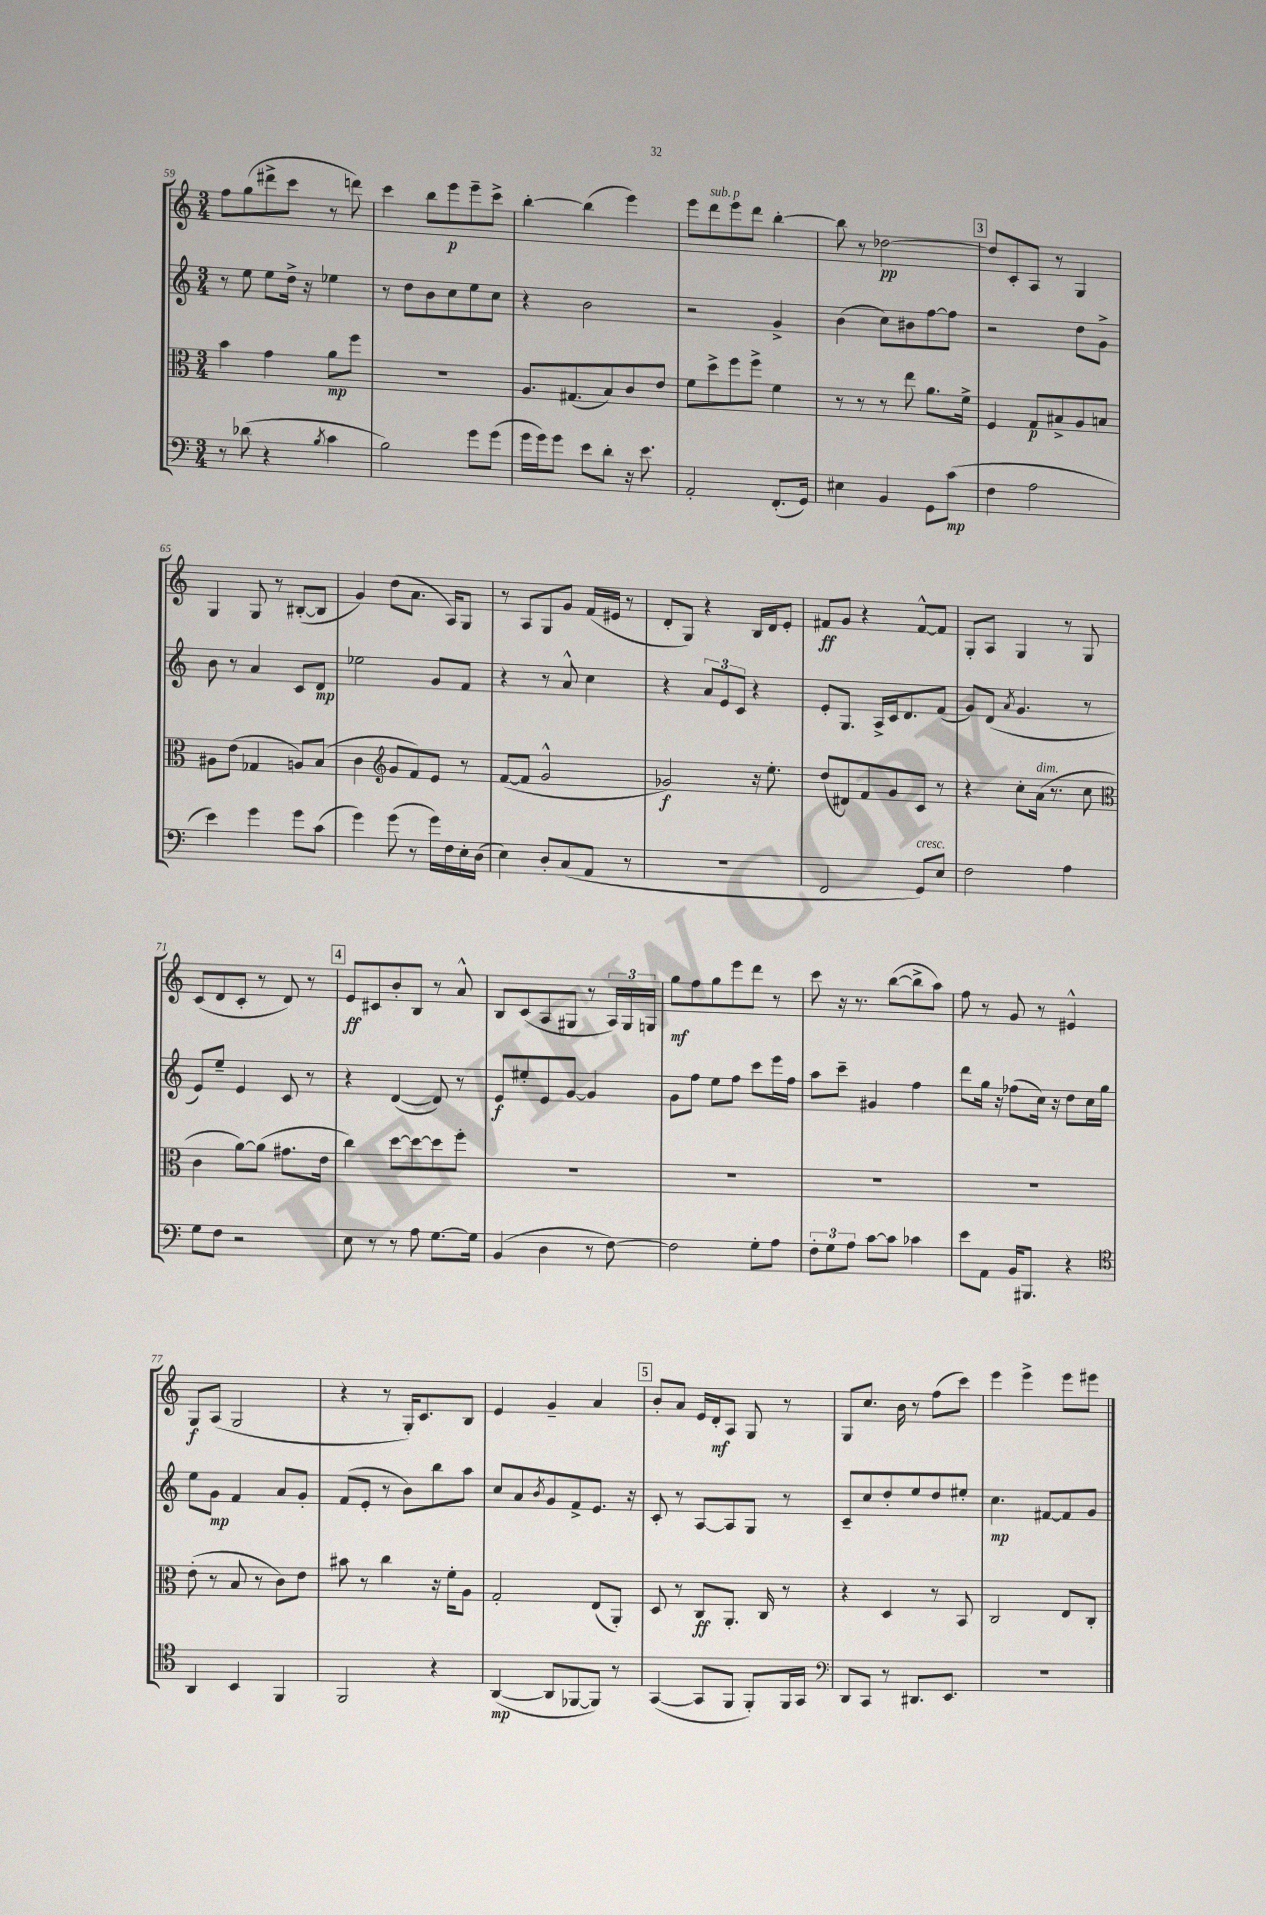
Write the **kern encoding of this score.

**kern	**dynam	**kern	**dynam	**kern	**dynam	**kern	**dynam
*part4	*part4	*part3	*part3	*part2	*part2	*part1	*part1
*staff4	*staff4	*staff3	*staff3	*staff2	*staff2	*staff1	*staff1
*clefF4	*	*clefC3	*	*clefG2	*	*clefG2	*
*k[]	*	*k[]	*	*k[]	*	*k[]	*
*M3/4	*	*M3/4	*	*M3/4	*	*M3/4	*
=59	=59	=59	=59	=59	=59	=59	=59
8r	.	4b\	.	8r	.	8ff\L	.
(8d-X\	.	.	.	8ee\	.	(8gg\	.
4r	.	4g\	.	8ee\L	.	8ddd#X^\	.
.	.	.	.	16dd^\Jk	.	8ccc\J	.
.	.	.	.	16r	.	.	.
8qB/	.	.	.	.	.	.	.
4c\	.	8a\L	mp	4ee-X\	.	8r	.
.	.	8ff\J	.	.	.	8dddn\)	.
=60	=60	=60	=60	=60	=60	=60	=60
2B\)	.	2.r	.	8r	.	4ccc\	.
.	.	.	.	8dd\L	.	.	.
.	.	.	.	8b\	.	8bb\L	.
.	.	.	.	8cc\	.	8eee\	p
8g\L	.	.	.	8ee\	.	8eee~\	.
(8g\J	.	.	.	8cc\J	.	8ccc^\J	.
=61	=61	=61	=61	=61	=61	=61	=61
16g\LL	.	8.A/L	.	4r	.	[4bb'\	.
16g\J)	.	.	.	.	.	.	.
8g\J	.	.	.	.	.	.	.
.	.	(8.G#X/	.	.	.	.	.
8e\L	.	.	.	2b\	.	(4bb\]	.
8d'\J	.	8B/)	.	.	.	.	.
16r	.	8c/	.	.	.	4eee\)	.
8.e\	.	.	.	.	.	.	.
.	.	8e/J	.	.	.	.	.
=62	=62	=62	=62	=62	=62	=62	=62
2AA'/	.	8f\L	.	2r	.	8eee\L	.
!	!	!	!	!	!	!LO:TX:a:i:t=sub. p	!
.	.	8dd^\	.	.	.	8ddd\	.
.	.	8ff\	.	.	.	8eee\	.
.	.	8ff^\J	.	.	.	8ddd\J	.
(8.FF'/L	.	4f\	.	4g^/	.	[4bb'\	.
16GG/Jk)	.	.	.	.	.	.	.
=63	=63	=63	=63	=63	=63	=63	=63
4E#X\	.	8r	.	(4b\	.	8bb\]	.
.	.	8r	.	.	.	8r	.
4BB/	.	8r	.	8cc\L)	.	[2dd-X\	pp
.	.	8ee\	.	8b#X\	.	.	.
8GG\L	.	8.a\L	.	[8ff\	.	.	.
(8c\J	mp	.	.	8ff\J]	.	.	.
.	.	16f^\Jk	.	.	.	.	.
!!LO:REH:place=s1:t=3
=64	=64	=64	=64	=64	=64	=64	=64
4F\	.	4F/	.	2r	.	8dd-/L]	.
.	.	.	.	.	.	8c'/	.
2A\	.	8G/L	p	.	.	8A/J	.
.	.	8B#X^/	.	.	.	8r	.
.	.	8A/	.	8dd\L	.	4G/	.
.	.	8Bn/J	.	8g^\J	.	.	.
!!LO:LB:g=z
=65	=65	=65	=65	=65	=65	=65	=65
4e\)	.	8A#X\L	.	8b\	.	4G/	.
.	.	(8e\J	.	8r	.	.	.
4g\	.	4G-X/	.	4a/	.	8G/	.
.	.	.	.	.	.	8r	.
8g\L	.	8An/L)	.	8c/L	.	([8B#X'/L	.
(8c\J	.	(8B/J	.	8d/J	mp	8B#/J]	.
=66	=66	=66	=66	=66	=66	=66	=66
4g\)	.	4c\	.	2ee-X\	.	4g/)	.
*	*	*clefG2	*	*	*	*	*
(8g\	.	8g/L	.	.	.	(8dd\L	.
8r	.	8f/)	.	.	.	8.a\J	.
16g\LL)	.	8e/J	.	8g/L	.	.	.
16F\	.	.	.	.	.	16A/KL)	.
16E'\	.	8r	.	8f/J	.	8G/J	.
(16D\JJ	.	.	.	.	.	.	.
=67	=67	=67	=67	=67	=67	=67	=67
4E\)	.	([8f/L	.	4r	.	8r	.
.	.	8f/J]	.	.	.	8A/L	.
8D'/L	.	2g^^/	.	8r	.	8G/	.
(8C/	.	.	.	8a^^/	.	8g/J	.
8AA/J	.	.	.	4cc\	.	(16f/LL	.
.	.	.	.	.	.	16e#X/JJ	.
8r	.	.	.	.	.	8r	.
=68	=68	=68	=68	=68	=68	=68	=68
2.r	.	2g-X/)	f	4r	.	8d'/L	.
.	.	.	.	.	.	8G/J)	.
.	.	.	.	12a/L	.	4r	.
.	.	.	.	12e/	.	.	.
.	.	.	.	12c/J	.	.	.
.	.	16r	.	4r	.	16B/LL	.
.	.	8.ee'\	.	.	.	16d/J	.
.	.	.	.	.	.	8e'/J	.
=69	=69	=69	=69	=69	=69	=69	=69
2FF/	.	(8dd/L	.	8e'/L	.	8f#X/L	ff
.	.	8d#X/)	.	8.G/J	.	8g/J	.
.	.	8f/	.	.	.	4r	.
.	.	.	.	16A^/LL	.	.	.
.	.	8g/	.	16c/J	.	.	.
.	.	.	.	8.d/	.	.	.
!LO:TX:a:i:t=cresc.	!	!	!	!	!	!	!
8GG/L)	.	8c/J	.	.	.	[8f#^^/L	.
8E/J	.	8r	.	(8f/J	.	8f#/J]	.
=70	=70	=70	=70	=70	=70	=70	=70
2F\	.	4r	.	8g/L)	.	8G'/L	.
.	.	.	.	(8d/J	.	8A/J	.
.	.	.	.	8qa/	.	.	.
.	.	8cc'\L	.	4.g/	.	4G/	.
!	!	!LO:TX:a:i:t=dim.	!	!	!	!	!
.	.	(16a\Jk	.	.	.	.	.
.	.	8.r	.	.	.	.	.
4A\	.	.	.	.	.	8r	.
.	.	8cc\	.	8r	.	8G/	.
!!LO:LB:g=z
=71	=71	=71	=71	=71	=71	=71	=71
*	*	*clefC3	*	*	*	*	*
8G\L	.	4c\	.	8e/L)	.	(8c/L	.
8F\J	.	.	.	8ee~/J	.	8d/	.
2r	.	[8a\L)	.	4e/	.	8c'/J	.
.	.	(8a\J]	.	.	.	8r	.
.	.	8.g#X\L	.	8c/	.	8d/)	.
.	.	.	.	8r	.	8r	.
.	.	16e\Jk	.	.	.	.	.
!!LO:REH:place=s1:t=4
=72	=72	=72	=72	=72	=72	=72	=72
8E\	.	4cc\)	.	4r	.	8e/L	ff
8r	.	.	.	.	.	8c#X/	.
8r	.	[8dd\L	.	([4d/	.	8b'/	.
8A\	.	8dd\_	.	.	.	8B/J	.
[8.G\L	.	8dd\]	.	8d/])	.	8r	.
.	.	8ff'\J	.	8r	.	8a^^/	.
16G\Jk]	.	.	.	.	.	.	.
=73	=73	=73	=73	=73	=73	=73	=73
(4BB/	.	2.r	.	8e/L	f	8B/L	.
.	.	.	.	8ee#X'/	.	(8c/	.
4D\	.	.	.	8e/	.	8A/	.
.	.	.	.	[8g/J	.	8G#X/J	.
8r	.	.	.	4g/]	.	8r	.
[8F\)	.	.	.	.	.	24A/LL)	.
.	.	.	.	.	.	24G#/	.
.	.	.	.	.	.	24Gn/JJ	.
=74	=74	=74	=74	=74	=74	=74	=74
2F\]	.	2.r	.	8g\L	.	8gg\L	mf
.	.	.	.	8ff\J	.	8ff\	.
.	.	.	.	8ee\L	.	8gg\	.
.	.	.	.	8ff\J	.	8eee\	.
8G'\L	.	.	.	8ccc\L	.	8ddd\J	.
8A\J	.	.	.	16eee\L	.	8r	.
.	.	.	.	16ff\JJ	.	.	.
=75	=75	=75	=75	=75	=75	=75	=75
12F'\L	.	2.r	.	8aa\L	.	8ccc\	.
12G\	.	.	.	.	.	.	.
.	.	.	.	8ccc~\J	.	16r	.
12A\J	.	.	.	.	.	.	.
.	.	.	.	.	.	8.r	.
[8c\L	.	.	.	4g#X/	.	.	.
8c\J]	.	.	.	.	.	([8bb\L	.
4c-X\	.	.	.	4ff\	.	8bb^\]	.
.	.	.	.	.	.	8aa\J)	.
=76	=76	=76	=76	=76	=76	=76	=76
8e\L	.	2.r	.	8ddd\L	.	8ff\	.
8AA\J	.	.	.	16gg\Jk	.	8r	.
.	.	.	.	16r	.	.	.
16BB/KL	.	.	.	(8ff-X\L	.	8g/	.
8.BBB#X/J	.	.	.	.	.	.	.
.	.	.	.	16cc\Jk)	.	8r	.
.	.	.	.	16r	.	.	.
4r	.	.	.	8dd\L	.	4e#X^^/	.
.	.	.	.	16cc\L	.	.	.
.	.	.	.	16gg\JJ	.	.	.
!!LO:LB:g=z
=77	=77	=77	=77	=77	=77	=77	=77
*clefC4	*	*	*	*	*	*	*
4AA/	.	(8e'\	.	8ee\L	.	8G/L	f
.	.	8r	.	8g\J	mp	(8A/J	.
4BB/	.	8B/	.	4f/	.	2G/	.
.	.	8r	.	.	.	.	.
4FF/	.	8c\L)	.	8a/L	.	.	.
.	.	8e\J	.	8g'/J	.	.	.
=78	=78	=78	=78	=78	=78	=78	=78
2FF/	.	8b#X\	.	(8f/L	.	4r	.
.	.	8r	.	8e'/J	.	.	.
.	.	4cc\	.	8r	.	8r	.
.	.	.	.	8b\L)	.	16G'/KL)	.
.	.	.	.	.	.	8.c/	.
4r	.	16r	.	8bb\	.	.	.
.	.	16f'\KL	.	.	.	.	.
.	.	8A\J	.	8aa\J	.	8B/J	.
=79	=79	=79	=79	=79	=79	=79	=79
([4AA/	mp	2G'/	.	8cc/L	.	4e/	.
.	.	.	.	8a/	.	.	.
.	.	.	.	8qb/	.	.	.
8AA/L]	.	.	.	8g/	.	4g~/	.
[8FF-X/	.	.	.	8f^/	.	.	.
8FF-/J])	.	(8E/L	.	8.e/J	.	4a/	.
8r	.	8AA'/J)	.	.	.	.	.
.	.	.	.	16r	.	.	.
!!LO:REH:place=s1:t=5
=80	=80	=80	=80	=80	=80	=80	=80
([4GG/	.	8D/	.	8c'/	.	8b'/L	.
.	.	8r	.	8r	.	8a/J	.
8GG/L]	.	8C/L	ff	[8A/L	.	16e/LL	.
.	.	.	.	.	.	16d'/J	mf
8FF/J	.	8.AA'/J	.	8A/]	.	8A/J	.
8FF'/L)	.	.	.	8G/J	.	8G/	.
.	.	16C/	.	.	.	.	.
16FF/L	.	8r	.	8r	.	8r	.
16GG/JJ	.	.	.	.	.	.	.
=81	=81	=81	=81	=81	=81	=81	=81
*clefF4	*	*	*	*	*	*	*
8DD/L	.	4r	.	8c~/L	.	8G/L	.
8CC/J	.	.	.	8cc/	.	8.cc/J	.
8r	.	4D/	.	8dd'/	.	.	.
.	.	.	.	.	.	16b\	.
8.DD#X/L	.	.	.	8ee/	.	8r	.
.	.	8r	.	8dd/	.	(8ff\L	.
8.EE/J	.	.	.	.	.	.	.
.	.	8BB/	.	8ee#X'/J	.	8ccc\J)	.
=82	=82	=82	=82	=82	=82	=82	=82
2.r	.	2C/	.	4.cc\	mp	4eee\	.
.	.	.	.	.	.	4eee^\	.
.	.	.	.	[8f#X/L	.	.	.
.	.	8E/L	.	8f#/]	.	8eee\L	.
.	.	8C'/J	.	8g/J	.	8eee#X\J	.
==	==	==	==	==	==	==	==
*-	*-	*-	*-	*-	*-	*-	*-
